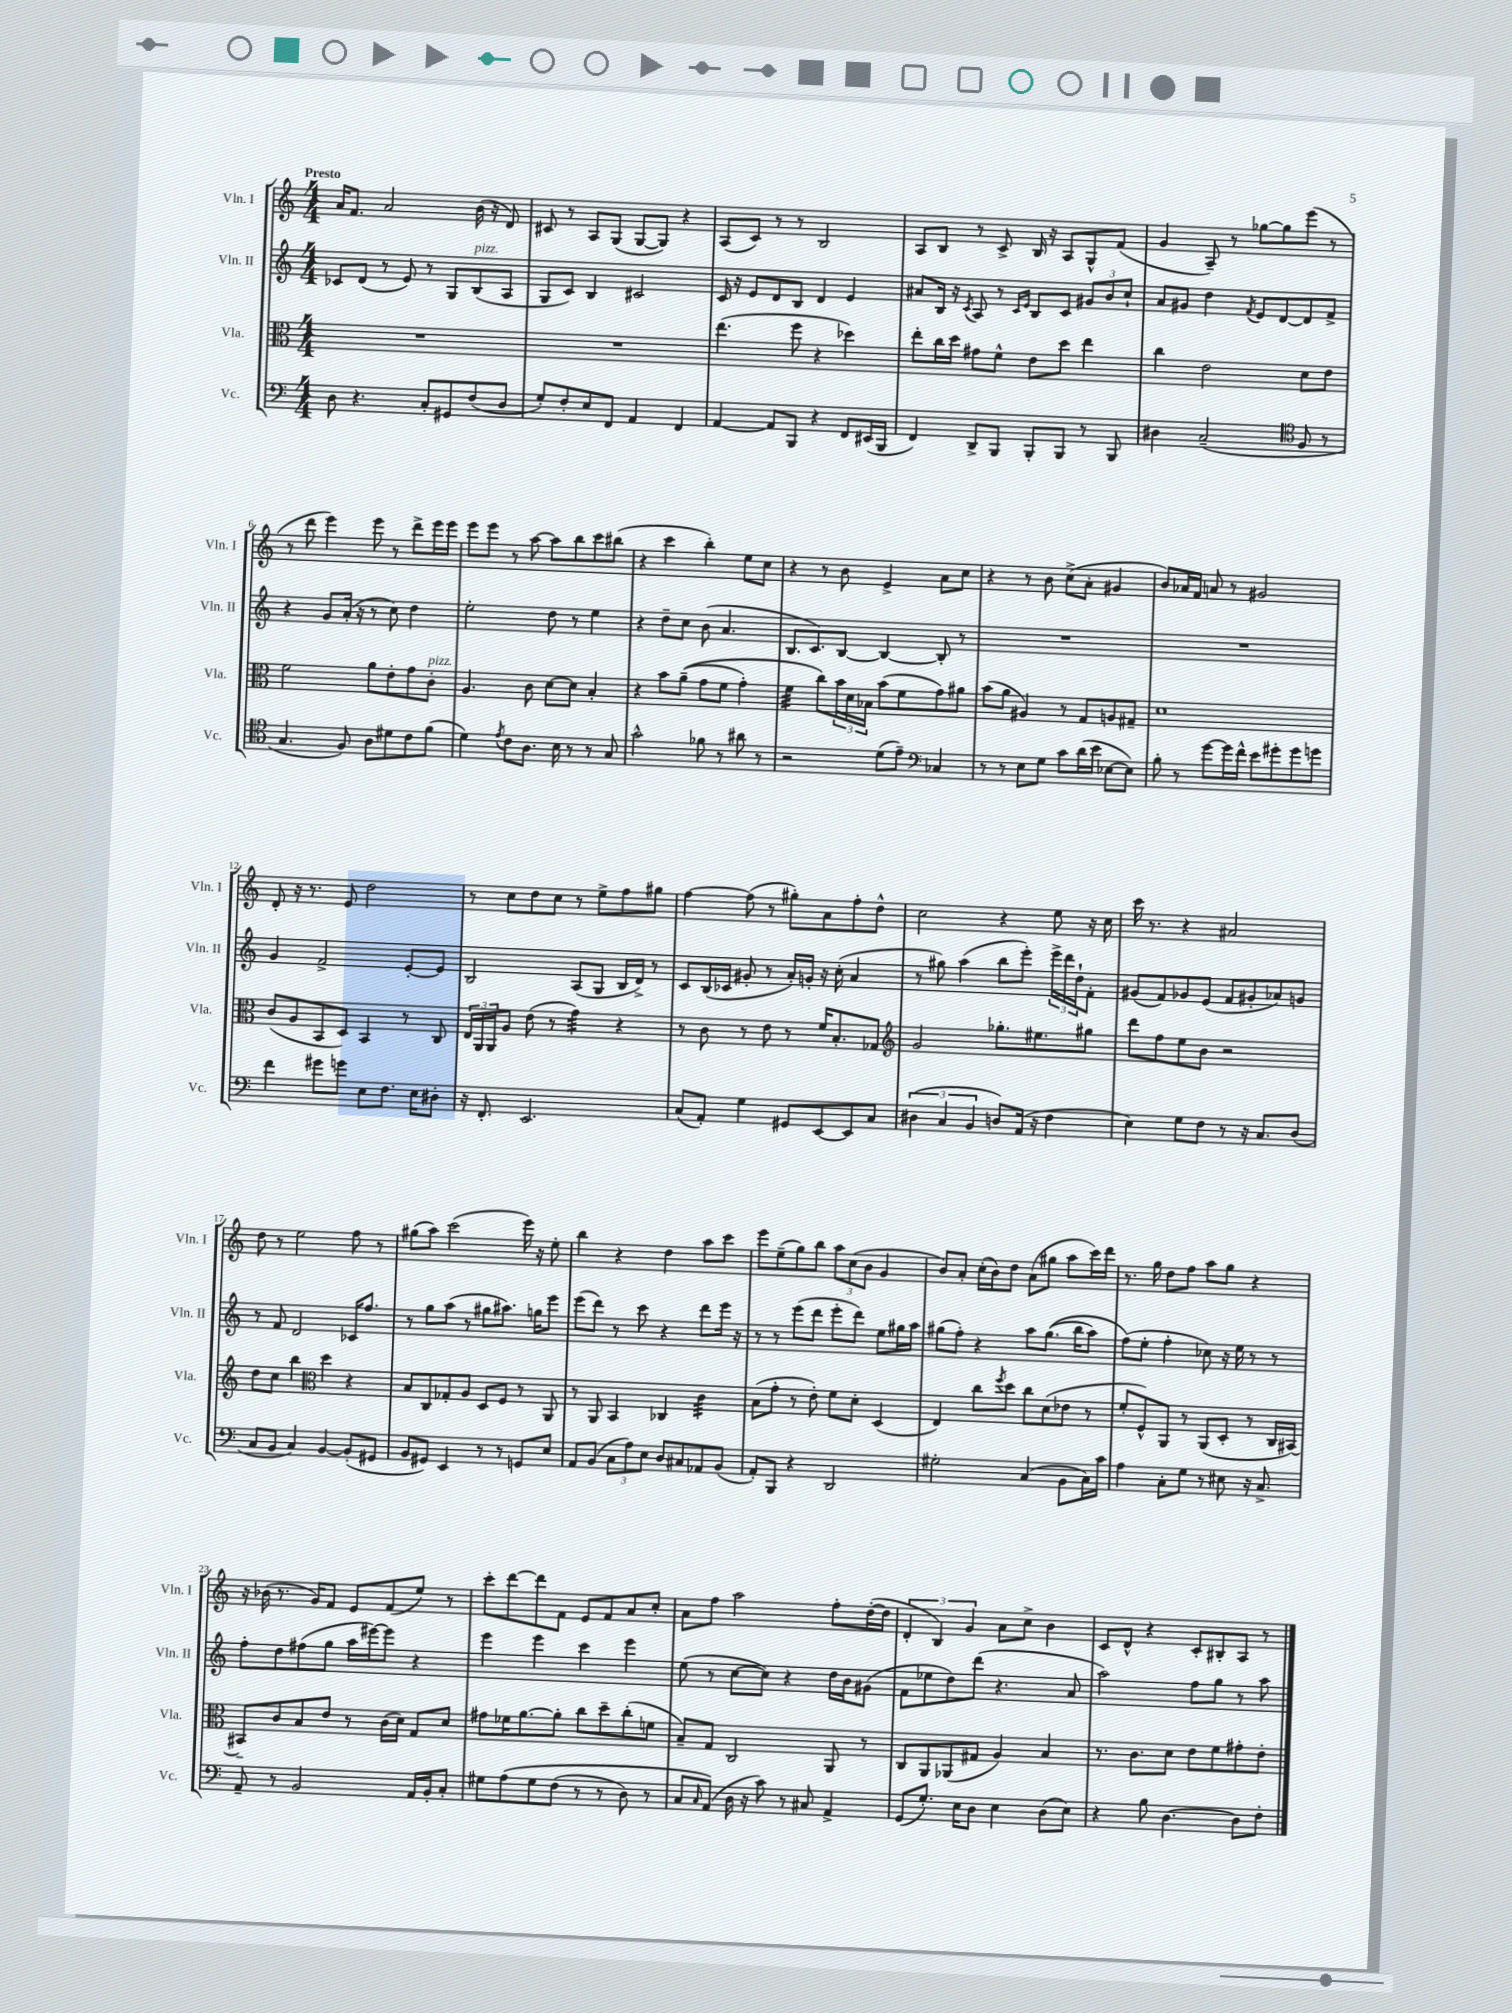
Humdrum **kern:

**kern	**kern	**kern	**kern
*staff4	*staff3	*staff2	*staff1
*clefF4	*clefC3	*clefG2	*clefG2
*k[]	*k[]	*k[]	*k[]
*M4/4	*M4/4	*M4/4	*M4/4
8D	1r	8c-	16a
.	.	.	8.f
4.r	.	(8d	.
.	.	8r	2a
.	.	8e)	.
8C'	.	8r	.
8GG#	.	8G	.
(8F	.	(8B	(16b
.	.	.	16r
8D	.	8A	8d)
=	=	=	=
8G')	1r	8G	8c#
8F'	.	8c)	8r
8E	.	4B	8A
8FF	.	.	(8G
4AA	.	2c#	[8G
.	.	.	8G])
4FF	.	.	4r
=	=	=	=
[4AA	(4.ee	16c	(8A
.	.	16r	.
.	.	8e	8c)
8AA]	.	8d	8r
8BBB	8ff	8B	8r
4r	4r	4d	2B
8FF	4dd-)	4e	.
(16EE#	.	.	.
16BBB	.	.	.
=	=	=	=
4FF)	8ee'	8a#	8A
.	16cc	16B	8B
.	16dd	16r	.
.	.	8qc	.
8DD^	8g#	8A	8r
8BBB	8f^^	8r	8c^
.	.	16qqc	.
.	.	16qqe	.
8BBB'	8e	8B	16B
.	.	.	16r
8BBB	8dd	8c	8A
8r	4ee	12g#	8G^^
.	.	12b	.
8BBB	.	.	(8f
.	.	12cc`	.
=	=	=	=
4D#	4cc	8a	4g
.	.	8g#	.
(2C~	2e	4dd	8A~)
.	.	.	8r
.	.	8qf	.
.	.	8e	[8gg-
.	.	[8d	8gg-]
*clefC4	*	*	*
8F	8d	8d]	(8eee
8r	8e	8f^	8r
=	=	=	=
4.G	2f	4r	8r
.	.	.	8ddd
.	.	8g	4eee)
8F)	.	(16a'	.
.	.	16r	.
8A	8a	8r	8eee
8d#	8e'	8cc)	8r
8c	8g	4dd	8ddd^
(8f	8c'	.	16eee
.	.	.	16eee
=	=	=	=
4d)	4.A	2ee'	8eee
.	.	.	8eee
8qe	.	.	.
8c	.	.	8r
8.A	8c	.	[8aa
.	[8d	8dd	8aa]
16B	.	.	.
8r	8d]	8r	8bb
8r	4B'	4ee	8ccc
8G	.	.	(8bb#
=	=	=	=
2g^^	4r	4r	4r
.	8b	8dd~	4ccc
.	&((8a~	8cc	.
8f-	8g	(8b	4bb')
8r	8f	4.a	.
8a#	4g')	.	8ee
8r	.	.	8cc
=	=	=	=
2r	4f	8.B	4r
.	.	8.c)	.
.	8cc&)	.	8r
.	24b	[8B	8b
.	24d	.	.
.	24B-	.	.
(8d	(8b	4B_	4e^
8e~)	8f	.	.
*clefF4	*	*	*
4C-	8g)	8B']	8a
.	8a#	8r	8cc
=	=	=	=
8r	(8b	1r	4r
8r	8a	.	.
8E	4A#)	.	8r
8G	.	.	8b
8c	8r	.	(8cc^
(16d	8G	.	8a'
16e	.	.	.
[8E-	8A	.	4g#
8E-])	8G#~	.	.
=	=	=	=
8B'	1d	1r	8b)
8r	.	.	16a-
.	.	.	16f
[8g	.	.	8a
16g]	.	.	8r
16f^^	.	.	.
8e	.	.	2g#
8g#'	.	.	.
8g#	.	.	.
8g	.	.	.
=	=	=	=
4f	(8c	4g	8d'
.	8A	.	16r
.	.	.	8.r
8g#	8BB	2f^	.
8g	8D)	.	8e
8E	4BB	.	2dd
8.F	.	.	.
.	8r	[8e'	.
16E	.	.	.
8D#'	8C	8e]	.
=	=	=	=
16r	24E	2B	8r
.	24AA	.	.
8.FF'	.	.	.
.	24AA	.	.
.	8A	.	8cc
2.EE	(8e	.	8dd
.	8r	.	8cc
.	4g)	(8A	8r
.	.	8G	8ee^
.	4r	16B	8ff
.	.	16d^)	.
.	.	8r	8gg#
=	=	=	=
(8C	8r	8c	[4ff
8AA')	8c	(16B	.
.	.	16c-	.
4G	8r	8g#'	(8ff]
.	8e	8r	8r
8GG#	8r	16a')	8gg#')
.	.	16g'	.
[8EE	16f	16r	8a
.	8.B'	(16cc'	.
8EE]	.	4a	8ff'
8C	8G-	.	8dd^^
=	=	=	=
*	*clefG2	*	*
(6D#	2g	8r	2cc
.	.	8gg#)	.
6C	.	.	.
.	.	(4aa	.
6BB	.	.	.
8D)	8.gg-'	8bb	4r
(16AA	.	8eee')	.
16r	8.ee#	.	.
4F	.	24eee^	8ee
.	.	24ddd	.
.	.	24dd`	.
.	8gg#	8f'	16r
.	.	.	16cc
=	=	=	=
4E)	8ddd	(8g#	16ccc
.	.	.	8.r
.	8ff	8f)	.
8G	8ee	8g-	4r
8F	8b	(8e	.
8r	2r	8f	2a#
16r	.	8g#'	.
8.C	.	.	.
.	.	8a-)	.
(8D	.	8g	.
=	=	=	=
8C	8dd	8r	8dd
8BB	8cc	8f	8r
4C)	4bb	2d	2ee
*	*clefC3	*	*
[4BB	4dd	.	.
(8BB']	4r	16c-	8ff
.	.	8.ff	.
8GG#	.	.	8r
=	=	=	=
8BB	8B	8r	(8gg#
8GG#)	8C	8gg	8aa)
4EE	8G-'	(8aa	(2ccc
.	8A	8r	.
8r	8D	8gg#	.
8r	8F	8.aa#)	.
8GG	8r	.	16eee)
.	.	16gg	16r
8E	8AA	8eee	8ee'
=	=	=	=
8AA	8r	(8eee	4bb
(8BB	8AA	8ddd)	.
12C	4BB	8r	4r
12A)	.	.	.
.	.	8ccc	.
12E	.	.	.
8D	4C-	4r	4dd
8C#	.	.	.
8AA-	4c	8ddd	8aa
(8BB	.	16eee	8ccc
.	.	16r	.
=	=	=	=
8AA')	(8B	8r	8eee
8BBB	8g'	8r	(8ee~
4r	8r	(8eee	8gg)
.	8e')	8ddd	8bb
2DD	8f	8eee'	12aa
.	.	.	(12cc
.	8d'	8ddd)	.
.	.	.	12b
.	(4D	8ee	4g
.	.	16gg#	.
.	.	16aa	.
=	=	=	=
2G#'	4E)	(8gg#	8b)
.	.	8ff')	8a'
.	8cc	4r	(16cc'
.	.	.	16b)
.	8qff	.	.
.	8dd	.	8dd
(4C	8cc	8aa	(8a
.	(8d	&((8.gg#	8gg#
8BB	8e-	.	8aa
.	.	16bb	.
16C)	8r	8aa)	16ccc)
16c	.	.	16ddd
=	=	=	=
4A	8f'	(8ff&)	8.r
.	8F^^)	8ee'	.
.	.	.	16gg
8C'	8AA	4ff'	8dd
8G	8r	.	8ff
8r	(8AA	8cc-)	8aa
8E#	8D'	16r	8gg
.	.	16ee	.
16r	8r	8r	4r
8.C^	.	.	.
.	16C	8r	.
.	[16BB#)	.	.
=	=	=	=
8AA~	8BB#~]	8ff'	16r
.	.	.	(16b-
8r	8c	8dd	8.r
2BB	8B	(8ff#	.
.	.	.	16g)
.	8e	8gg	8f
.	8r	16aa	8e
.	.	[16eee#)	.
.	(16c	8eee#]	(8f
.	16d)	.	.
16AA	8G	4r	8ee)
16BB'	.	.	.
8C'	8d	.	8r
=	=	=	=
8G#	8g#	4eee	8ccc'
&(8A	16f-	.	[8ddd
.	[8.a	.	.
8G#	.	4eee	8ddd]
(8F	8a']	.	8f
8r	8cc	4ccc	8e
8r	8dd~	.	8f
8D)	(8cc'	4eee	8a
8r	8f	.	8cc'
=	=	=	=
8C	8B~)	(8ee	8a
16qqC	.	.	.
(8AA&)	8G	8r	8ff
16D	2C	[8cc	2aa
16r	.	.	.
8c)	.	8cc])	.
8r	.	4r	.
8C#	.	.	.
4AA^	8AA	16dd	8ff'
.	.	16b	.
.	8r	(8g#	([16dd'
.	.	.	16dd]
=	=	=	=
(8GG	8C	8f	6d'
8.G')	8AA	8ee-	.
.	.	.	6B)
.	(8AA-	8dd)	.
16E	.	.	.
.	.	.	6g
8D	8G#	(8ddd	.
4E	4A)	4.r	8a
.	.	.	8cc^
(8D	4B	.	4b
8E)	.	8a	.
=	=	=	=
4r	8.r	2aa)	8c
.	.	.	8d^^
.	8.c	.	.
8B	.	.	4r
[4.D	8d	.	.
.	8e	8ff	8c'
.	8f	8gg	8B#'
8D]	8g#'	8r	8A
8F'	8e'	8aa	8r
==	==	==	==
*-	*-	*-	*-
